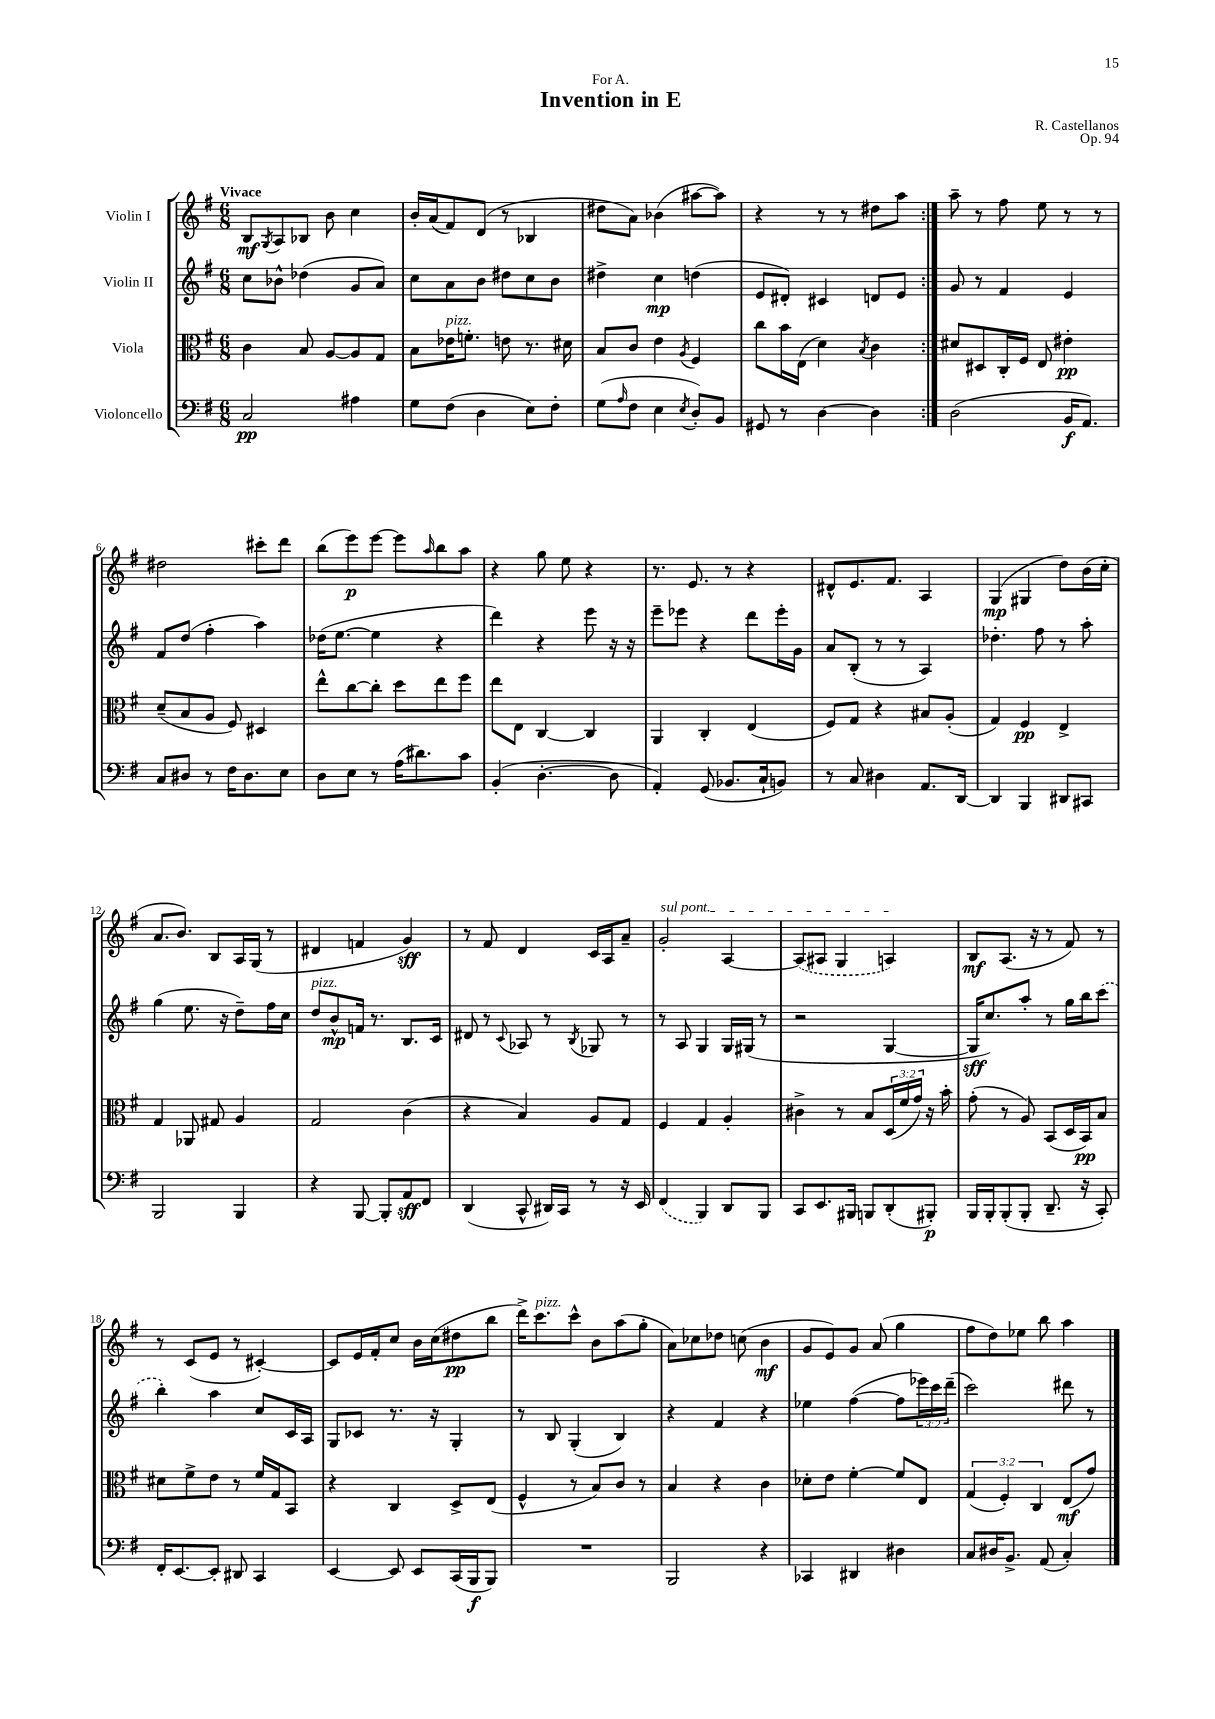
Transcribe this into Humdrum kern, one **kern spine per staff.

**kern	**kern	**kern	**kern
*staff4	*staff3	*staff2	*staff1
*clefF4	*clefC3	*clefG2	*clefG2
*k[f#]	*k[f#]	*k[f#]	*k[f#]
*M6/8	*M6/8	*M6/8	*M6/8
2C	4c	8cc	8B
.	.	.	8qG
.	.	8b-^^	8A
.	8B	(4dd-	8B-
.	[8A	.	8b
4A#	8A]	8g	4cc
.	8G	8a)	.
=	=	=	=
8G	8B	8cc	16b'
.	.	.	(16a
(8F#	16e-	8a	8f#)
.	8.f'	.	.
4D	.	8b	(8d
.	8e	8dd#	8r
8E)	8.r	8cc	4B-
8F#'	.	8b	.
.	16d#	.	.
=	=	=	=
(8G	8B	4dd#^	8dd#
16qqA	.	.	.
8F#	8c	.	8a)
4E	4e	4cc	(4b-
8qE	8qA	.	.
8D')	4F#	(4dd	[8aa#
8BB	.	.	8aa#])
=	=	=	=
8GG#	8cc	8e	4r
8r	16b	8d#')	.
.	(16E	.	.
[4D	4d)	4c#	8r
.	.	.	8r
.	8qB	.	.
4D]	4c	8d	8dd#
.	.	8e	8aa
=:|!	=:|!	=:|!	=:|!
(2D	8d#	8g	8aa~
.	8D#	8r	8r
.	16C'	4f#	8ff#
.	16F#	.	.
.	8E	.	8ee
16BB	4e#'	4e	8r
8.AA)	.	.	.
.	.	.	8r
=	=	=	=
8C	(8d~	8f#	2dd#
8D#	8B	(8dd	.
8r	8A	4ff#'	.
16F#	8F#)	.	.
8.D#	.	.	.
.	4D#	4aa)	8ccc#'
8E	.	.	8ddd
=	=	=	=
8D	8ee^^	(16dd-	(8bb
.	.	[8.ee	.
8E	[8cc	.	8eee)
8r	8cc']	4ee]	[8eee
(16A	8dd	.	8eee]
8.d#)	.	.	.
.	.	.	16qqaa
.	8ee	4r	8bb
8c	8ff#	.	8aa
=	=	=	=
(4BB'	8ee	4ddd)	4r
.	8E	.	.
[4.D'	[4C	4r	8gg
.	.	.	8ee
.	4C]	8eee	4r
8D]	.	16r	.
.	.	16r	.
=	=	=	=
4AA')	4AA	8eee~	8.r
.	.	8eee-	.
.	.	.	8.e
(8GG	4C'	4r	.
8.BB-	.	.	8r
.	(4E	8ddd	4r
16C`	.	.	.
8BB)	.	16eee-'	.
.	.	16g	.
=	=	=	=
8r	8F#)	8a	8d#^^
8C	8G	(8B'	8.e
4D#	4r	8r	.
.	.	.	8.f#
.	.	8r	.
8.AA	8B#	4A)	4A
.	(8A'	.	.
[16DD	.	.	.
=	=	=	=
4DD]	4G)	4.dd-'	(4G
4BBB	4F#	.	4G#
.	.	8ff#	.
8DD#	4E^	8r	8dd)
8CC#	.	8aa'	(16b
.	.	.	16cc'
=	=	=	=
2BBB	4G	(4gg	8.a
.	.	.	8.b)
.	8AA-	8.ee	.
.	8G#	.	8B
.	.	16r	.
4BBB	4A	8dd~)	16A
.	.	.	(16G
.	.	16ff#	8r
.	.	16cc	.
=	=	=	=
4r	2G	8dd	4d#
.	.	8b^^	.
[8BBB	.	16f	4f
.	.	8.r	.
8BBB']	.	.	.
8AA	(4c	8.B	4g)
8FF#	.	.	.
.	.	16c	.
=	=	=	=
(4DD	4r	8d#	8r
.	.	8r	8f#
.	.	8qqc	.
8CC^^	4B)	8A-	4d
16DD#)	.	8r	.
16CC	.	.	.
.	.	8qB	.
8r	8A	8G-	16c
.	.	.	16A
16r	8G	8r	8a~
16EE	.	.	.
=	=	=	=
(4FF#	4F#	8r	2g'
.	.	8A	.
4BBB)	4G	4G	.
8DD	4A'	16G	[4A
.	.	(16G#	.
8BBB	.	8r	.
=	=	=	=
8CC	4c#^	2r	(8A]
8.EE	.	.	8A#
.	8r	.	4G
16BBB#	.	.	.
8BBB	8B	.	.
(8DD'	(24D	[4G	4A)
.	24f#	.	.
.	24g)	.	.
8BBB#')	16r	.	.
.	16b'	.	.
=	=	=	=
16BBB	(8g'	16G]	8B
16BBB'	.	8.cc)	.
(8BBB'	8r	.	(8.A
8BBB'	8A)	8aa'	.
.	.	.	16r
8.DD~	(8BB	8r	8r
.	16D	16gg	8f#)
16r	16BB)	16bb	.
8CC')	8B	(8ccc	8r
=	=	=	=
16FF#'	8d#	4bb')	8r
[8.EE	.	.	.
.	8f#^	.	(8c
8EE']	8e	4aa	8e
8DD#	8r	.	8r
4CC	16f#	8cc	[4c#')
.	16G	.	.
.	8BB	16c	.
.	.	16A	.
=	=	=	=
[4EE	4r	8G	8c#]
.	.	8c-	16e
.	.	.	16f#'
8EE]	4C	8.r	8cc
8EE	.	.	16b
.	.	16r	(16cc
(16CC	8D^	4G'	8dd#
16BBB	.	.	.
8BBB)	(8E	.	8bb
=	=	=	=
2.r	4F#^^	8r	16ddd^)
.	.	.	8.ccc
.	.	8B	.
.	8r	(4G'	8ccc^^
.	8B)	.	8b
.	8c	4B)	(8aa
.	8r	.	8gg'
=	=	=	=
2BBB	4B	4r	8a)
.	.	.	8cc-
.	4r	4f#	8dd-
.	.	.	(8cc
4r	4c	4r	4b
=	=	=	=
4CC-	8d-'	4ee-	8g
.	8e	.	8e)
4DD#	[4f#'	([4ff#	8g
.	.	.	(8a
4D#	8f#]	8ff#]	4gg
.	8E	24eee-)	.
.	.	24ccc	.
.	.	(24ddd~	.
=	=	=	=
8C	(6G	2ccc)	8ff#
16D#	.	.	8dd)
.	6F#')	.	.
8.BB^	.	.	.
.	.	.	8ee-
.	6C	.	.
(8AA	.	.	8bb
4C')	(8E	8ddd#	4aa
.	8g)	8r	.
==	==	==	==
*-	*-	*-	*-
